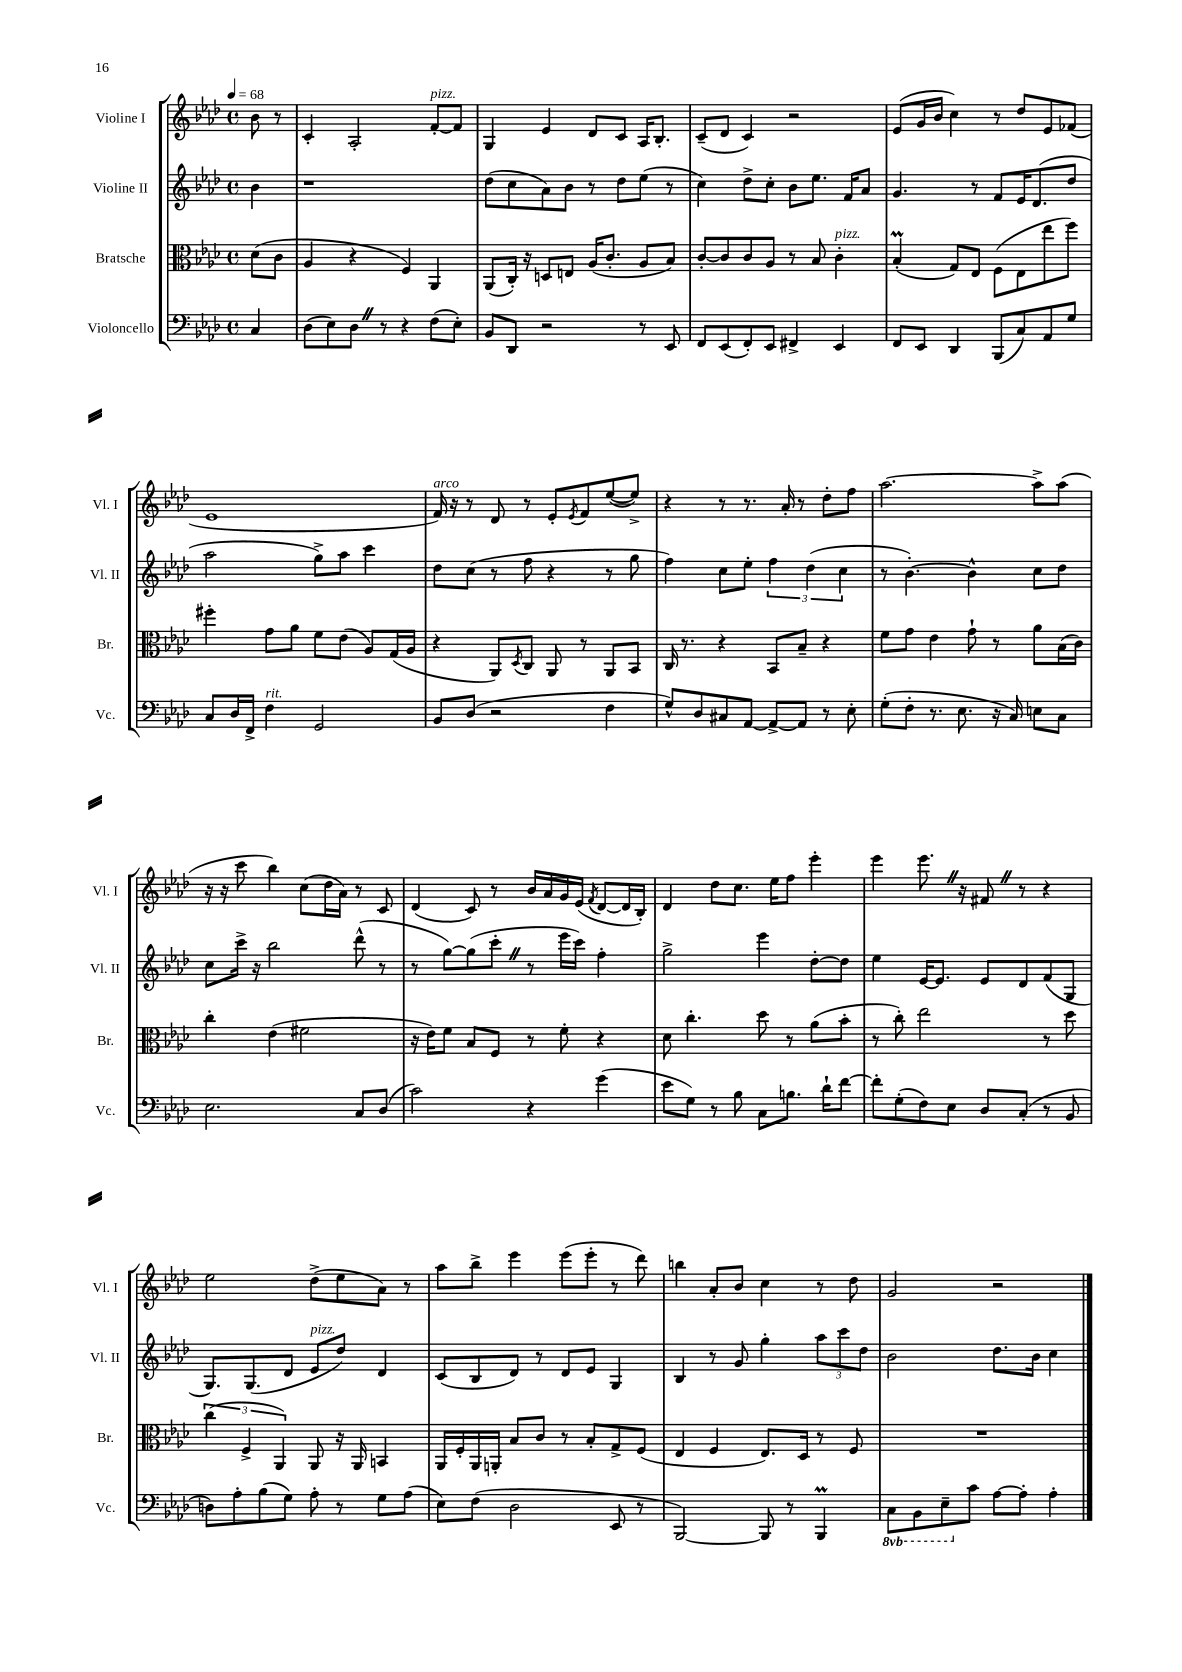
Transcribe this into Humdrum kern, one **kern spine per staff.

**kern	**kern	**kern	**kern
*staff4	*staff3	*staff2	*staff1
*clefF4	*clefC3	*clefG2	*clefG2
*k[b-e-a-d-]	*k[b-e-a-d-]	*k[b-e-a-d-]	*k[b-e-a-d-]
*M4/4	*M4/4	*M4/4	*M4/4
*met(c)	*met(c)	*met(c)	*met(c)
*MM68	*MM68	*MM68	*MM68
4C	(8d-	4b-	8b-
.	8c	.	8r
=	=	=	=
(8D-	4A-	1r	4c'
8E-)	.	.	.
8D-	4r	.	2A-'
8r	.	.	.
4r	4F)	.	.
(8F	4AA-	.	[8f'
8E-')	.	.	8f]
=	=	=	=
8BB-	(8AA-	(8dd-	4G
8DD-	16C')	8cc	.
.	16r	.	.
2r	8D	8a-)	4e-
.	8E	8b-	.
.	(16A-	8r	8d-
.	8.c'	.	.
.	.	8dd-	8c
8r	8A-	(8ee-	16A-
.	.	.	8.B-'
8EE-	8B-)	8r	.
=	=	=	=
8FF	[8c'	4cc)	(8c~
(8EE-	8c]	.	8d-
8FF')	8c	8dd-^	4c)
8EE-	8A-	8cc'	.
4FF#^	8r	8b-	2r
.	8B-	8.ee-	.
4EE-	4c'	.	.
.	.	16f	.
.	.	8a-	.
=	=	=	=
8FF	(4B-'	4.g	(8e-
8EE-	.	.	16g
.	.	.	16b-
4DD-	8G)	.	4cc)
.	8E-	8r	.
(8BBB-	(8F	8f	8r
8C)	8E-	16e-	8dd-
.	.	(8.d-	.
8AA-	8ee-	.	8e-
8G	8ff)	8dd-	(8f-
=	=	=	=
8C	4ff#'	2aa-	1e-
16D-	.	.	.
16FF^	.	.	.
4F	8g	.	.
.	8a-	.	.
2GG	8f	8gg^)	.
.	(8e-	8aa-	.
.	8A-)	4ccc	.
.	(16G	.	.
.	16A-	.	.
=	=	=	=
8BB-	4r	8dd-	16f)
.	.	.	16r
(8D-	.	(8cc	8r
2r	8AA-)	8r	8d-
.	8qD-	.	.
.	8C	8ff	8r
.	8AA-	4r	8e-'
.	.	.	8qe-
.	8r	.	8f
4F	8AA-	8r	([8ee-
.	8BB-	8gg	8ee-^])
=	=	=	=
8G^^)	16C	4ff)	4r
.	8.r	.	.
8D-	.	.	.
8C#	4r	8cc	8r
[8AA-	.	8ee-'	8.r
8AA-^_	8BB-	6ff	.
.	.	.	16a-'
8AA-]	8B-~	.	8r
.	.	(6dd-	.
8r	4r	.	8dd-'
.	.	6cc	.
8E-'	.	.	8ff
=	=	=	=
(8G'	8f	8r	[2.aa-
8F'	8g	[4.b-')	.
8.r	4e-	.	.
8.E-	.	.	.
.	8g`	4b-^^]	.
16r	8r	.	.
16C)	.	.	.
8E	8a-	8cc	8aa-^]
8C	(16B-	8dd-	(8aa-
.	16c)	.	.
=	=	=	=
2.E-	4cc'	8cc	16r
.	.	.	16r
.	.	16ccc^	8ccc
.	.	16r	.
.	(4e-	2bb-	4bb-)
.	2f#	.	(8cc
.	.	.	16dd-
.	.	.	16a-)
8C	.	(8ddd-^^	8r
(8D-	.	8r	8c
=	=	=	=
2c)	16r	8r	(4d-
.	16e-)	.	.
.	8f	[8gg)	.
.	8B-	(8gg]	8c)
.	8F	8ccc'	8r
4r	8r	8r	16b-
.	.	.	16a-
.	8f'	16eee-	16g
.	.	16ccc)	(16e-
.	.	.	8qf
(4g	4r	4ff'	[8d-
.	.	.	16d-]
.	.	.	16B-')
=	=	=	=
8e-	8d-	2gg^	4d-
8G)	4.cc'	.	.
8r	.	.	8dd-
8B-	.	.	8.cc
8C	8dd-	4eee-	.
.	.	.	16ee-
8.B	8r	.	8ff
.	(8a-	[8dd-'	4eee-'
16d-`	.	.	.
[8f	8b-'	8dd-]	.
=	=	=	=
8f']	8r	4ee-	4eee-
(8G'	8cc')	.	.
8F)	2ee-	[16e-	8.eee-
.	.	8.e-]	.
8E-	.	.	.
.	.	.	16r
8D-	.	8e-	8f#
(8C'	.	8d-	8r
8r	8r	(8f	4r
8BB-	8dd-	8G	.
=	=	=	=
8D)	(6cc	8.G)	2ee-
8A-'	.	.	.
.	6F^	.	.
.	.	(8.G	.
(8B-	.	.	.
.	6AA-)	.	.
8G)	.	8d-	.
8A-'	8AA-	8e-	(8dd-^
8r	16r	8dd-)	8ee-
.	16AA-	.	.
8G	4BB	4d-	8a-)
(8A-	.	.	8r
=	=	=	=
8E-)	16AA-	(8c	8aa-
.	16F'	.	.
(8F	16AA-	8B-	8bb-^
.	16AA'	.	.
2D-	8B-	8d-)	4eee-
.	8c	8r	.
.	8r	8d-	(8eee-
.	8B-'	8e-	8eee-'
8EE-	8G^	4G	8r
8r	(8F	.	8ddd-)
=	=	=	=
[2BBB-)	4E-	4B-	4bb
.	4F	8r	8a-'
.	.	8g	8b-
8BBB-]	8.E-)	4gg'	4cc
8r	.	.	.
.	16D-	.	.
4BBB-	8r	12aa-	8r
.	.	12ccc	.
.	8F	.	8dd-
.	.	12dd-	.
=	=	=	=
8CC	1r	2b-	2g
8BBB-	.	.	.
8EE-~	.	.	.
8c	.	.	.
[8A-	.	8.dd-	2r
8A-']	.	.	.
.	.	16b-	.
4A-'	.	4cc	.
==	==	==	==
*-	*-	*-	*-
